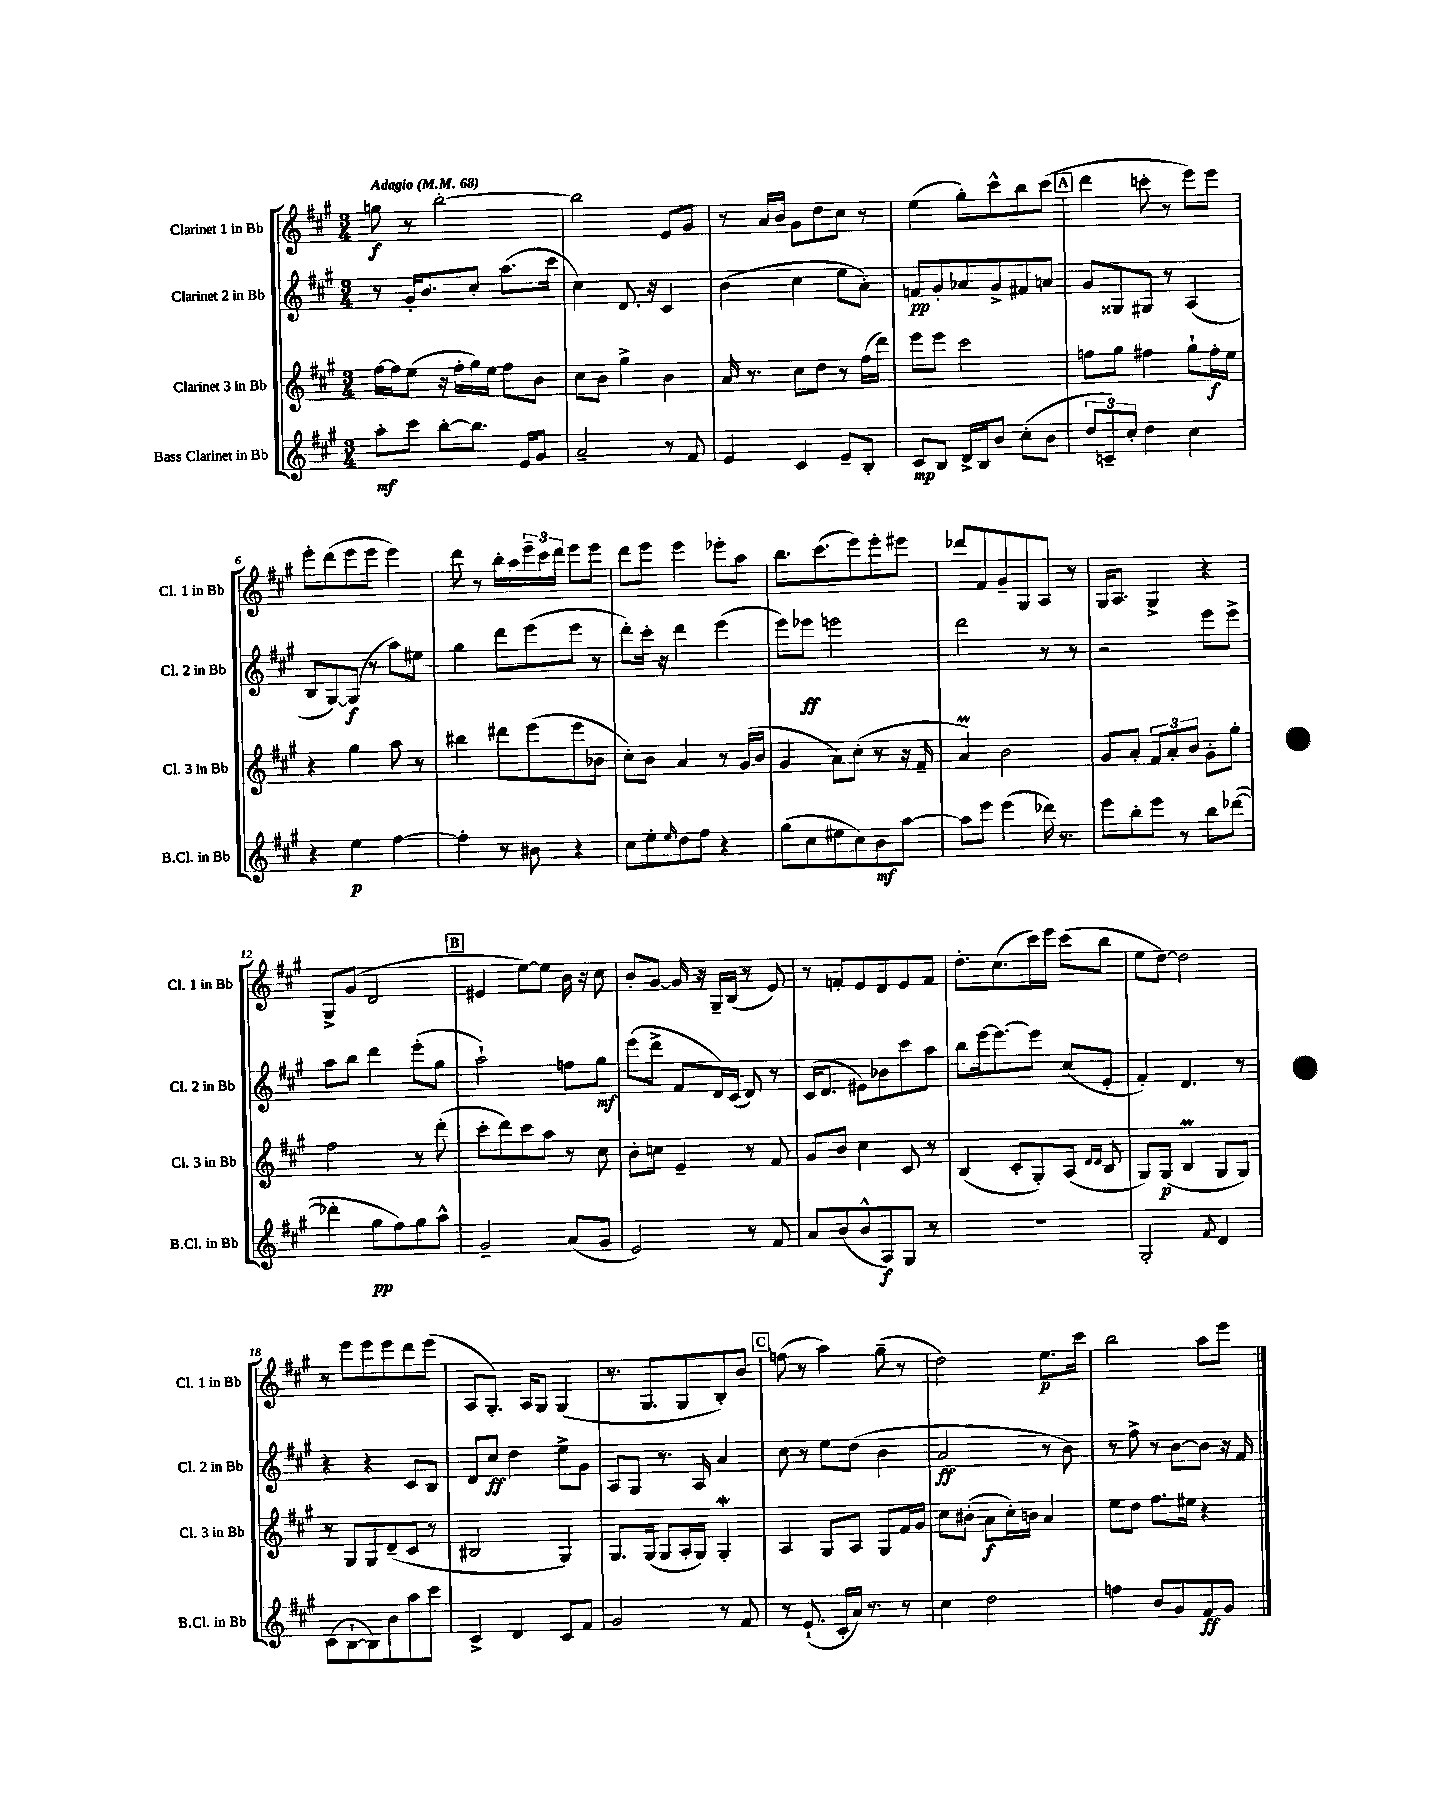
<<
\new StaffGroup <<
\new Staff = "s0" \with { instrumentName = "Clarinet 1 in Bb" shortInstrumentName = "Cl. 1 in Bb" } {
    \clef treble \key a \major \numericTimeSignature \time 3/4 \tempo "Adagio" 4 = 68
    g''8\f r8 b''2~-. |
    b''2 e'8 gis'8 |
    r8 a'16 b'16 gis'8 d''8 cis''8 r8 |
    e''4( gis''8-.) cis'''8-^ b''8 cis'''8( |
    \mark \markup { \box "A" } d'''4 c'''8-. r8 e'''8) e'''8 |
    e'''8-. d'''8( e'''8 e'''8 e'''4) |
    d'''8 r8 b''16-. a''16 \tuplet 3/2 { e'''16-- cis'''16 d'''16 } e'''8 e'''8 |
    d'''8 e'''8 e'''4 ees'''8-. a''8 |
    b''8. cis'''8.( e'''8) e'''8-. eis'''8 |
    des'''8 fis'8 gis'8-- gis8 a8 r8 |
    gis16 a8. gis4-> r4 |
    gis8-> gis'8( d'2 |
    \mark \markup { \box "B" } eis'4 e''8~) e''8 b'16 r16 cis''8 |
    b'8-. gis'8~ gis'16 r16 gis16-- b16( r8 e'8) |
    r8 f'8-. e'8 d'8 e'8 f'8 |
    d''8.-. cis''8.( cis'''16) e'''16 cis'''8( b''8 |
    e''8 d''8~) d''2 |
    r8 e'''8 e'''8 e'''8 d'''8 e'''8( |
    a8 gis8.-.) a16 gis8 gis4( |
    r8. gis8. gis8 b8-.) b'8 |
    \mark \markup { \box "C" } f''8( r8 a''4) gis''8--( r8 |
    d''2) e''8.\p cis'''16 |
    b''2 a''8 e'''8 \bar "|." |
}
\new Staff = "s1" \with { instrumentName = "Clarinet 2 in Bb" shortInstrumentName = "Cl. 2 in Bb" } {
    \clef treble \key a \major \numericTimeSignature \time 3/4
    r8 gis'16-. b'8. cis''8-. a''8.( cis'''16 |
    cis''4) d'8. r16 cis'4 |
    b'4( cis''4 e''8 a'8-.) |
    f'8\pp gis'8-. aes'8 gis'8-> fis'8 a'8 |
    \mark \markup { \box "A" } gis'8 gisis8 gis8 r8 a4( |
    b8 gis8~) gis8\f( r8 a''8) eis''8 |
    gis''4 d'''8 e'''8( e'''8 r8 |
    d'''8-.) cis'''16-. r16 d'''4 e'''4( |
    e'''8) ees'''8\ff e'''2 |
    d'''2 r8 r8 |
    r2 e'''8 e'''8-> |
    a''8 b''8 d'''4 e'''8-.( gis''8 |
    \mark \markup { \box "B" } a''2-!) f''8 gis''8\mf |
    e'''8( d'''8-> fis'8 d'16) cis'16( d'8) r8 |
    cis'16( d'8. eis'8) bes'8 cis'''8 a''8 |
    b''8 e'''16~ e'''8.~ e'''8 cis''8( e'8-. |
    fis'4-.) d'4. r8 |
    r4 r4 cis'8 b8 |
    d'8 cis''8\ff d''4 e''8-> gis'8 |
    a8 gis8 r8. a16 a'4 |
    \mark \markup { \box "C" } cis''8 r8 e''8 d''8( b'4 |
    a'2\ff r8 b'8) |
    r8 fis''8-> r8 b'8~ b'8 r16 fis'16 \bar "|." |
}
\new Staff = "s2" \with { instrumentName = "Clarinet 3 in Bb" shortInstrumentName = "Cl. 3 in Bb" } {
    \clef treble \key a \major \numericTimeSignature \time 3/4
    fis''16~ fis''16 e''8( r16 fis''16-. gis''16) e''16 fis''8 b'8 |
    cis''8 b'8 gis''4-> b'4 |
    a'16 r8. cis''8 d''8 r8 fis''16( d'''16) |
    e'''8 e'''8 cis'''2 |
    \mark \markup { \box "A" } f''8 gis''8 fis''4 gis''8-! fis''16-.\f e''16 |
    r4 gis''4 a''8 r8 |
    bis''4 dis'''8 e'''8( e'''8 bes'8 |
    cis''8-.) b'8 a'4 r8 gis'16( b'16 |
    gis'4 a'8) cis''8-.( r8 r16 fis'16-- |
    a'4\prall) b'2 |
    gis'8 a'8-. \tuplet 3/2 { fis'8 a'8-. b'8 } gis'8-. gis''8-. |
    fis''2 r8 d'''8-.( |
    \mark \markup { \box "B" } cis'''8-. d'''8) cis'''8 a''8 r8 cis''8 |
    b'8-. c''8 e'4-- r8 fis'8 |
    gis'8 b'8 cis''4 cis'8 r8 |
    b4( cis'8-. gis8-.) a8( \grace { d'16 d'16 } b8 |
    gis8) gis8\p( b4\prall gis8 gis8) |
    r8 gis8 gis8 d'8--( cis'8 r8 |
    bis2 gis4) |
    gis8. gis16( gis8 a16-. gis16) gis4-.\mordent |
    \mark \markup { \box "C" } a4 gis8 a8 gis8 fis'16 gis'16 |
    cis''8 bis'8-.( a'8\f cis''16-.) b'16 a'4 |
    e''8 d''8 fis''8. eis''16 r4 \bar "|." |
}
\new Staff = "s3" \with { instrumentName = "Bass Clarinet in Bb" shortInstrumentName = "B.Cl. in Bb" } {
    \clef treble \key a \major \numericTimeSignature \time 3/4
    a''8-.\mf cis'''8 b''8~-. b''8. e'16 gis'8 |
    a'2-- r8 fis'8 |
    e'4 cis'4 e'8-- b8-. |
    cis'8\mp b8 d'16-> b16 b'8 cis''8-.( b'8 |
    \mark \markup { \box "A" } \tuplet 3/2 { d''8 c'8--) cis''8-. } d''4 cis''4 |
    r4 e''4\p fis''4~ |
    fis''4-. r8 bis'8 r4 |
    cis''8 e''8-. \grace { e''16 } d''8 fis''8 r4 |
    gis''8( cis''8 eis''8 cis''8) b'8\mf a''8~ |
    a''8 e'''8 e'''4( des'''16) r8. |
    e'''8 b''8-. e'''8 r8 b''8 des'''8~( |
    des'''4-. gis''8\pp fis''8) gis''8 a''8-^ |
    \mark \markup { \box "B" } gis'2-- a'8( gis'8 |
    e'2) r8 fis'8 |
    a'8 b'8( b'8-^ a8\f) gis8 r8 |
    R2. |
    gis2-. \appoggiatura { fis'8 } d'4 |
    cis'8( b8~-! b8) b'8 a''8 cis'''8 |
    cis'4-> d'4 cis'8 fis'8 |
    gis'2 r8 fis'8 |
    \mark \markup { \box "C" } r8 e'8.-!( cis'16-. a'16) r8. r8 |
    cis''4 d''2 |
    f''4 b'8 gis'8 fis'8\ff gis'8 \bar "|." |
}
>>
>>
